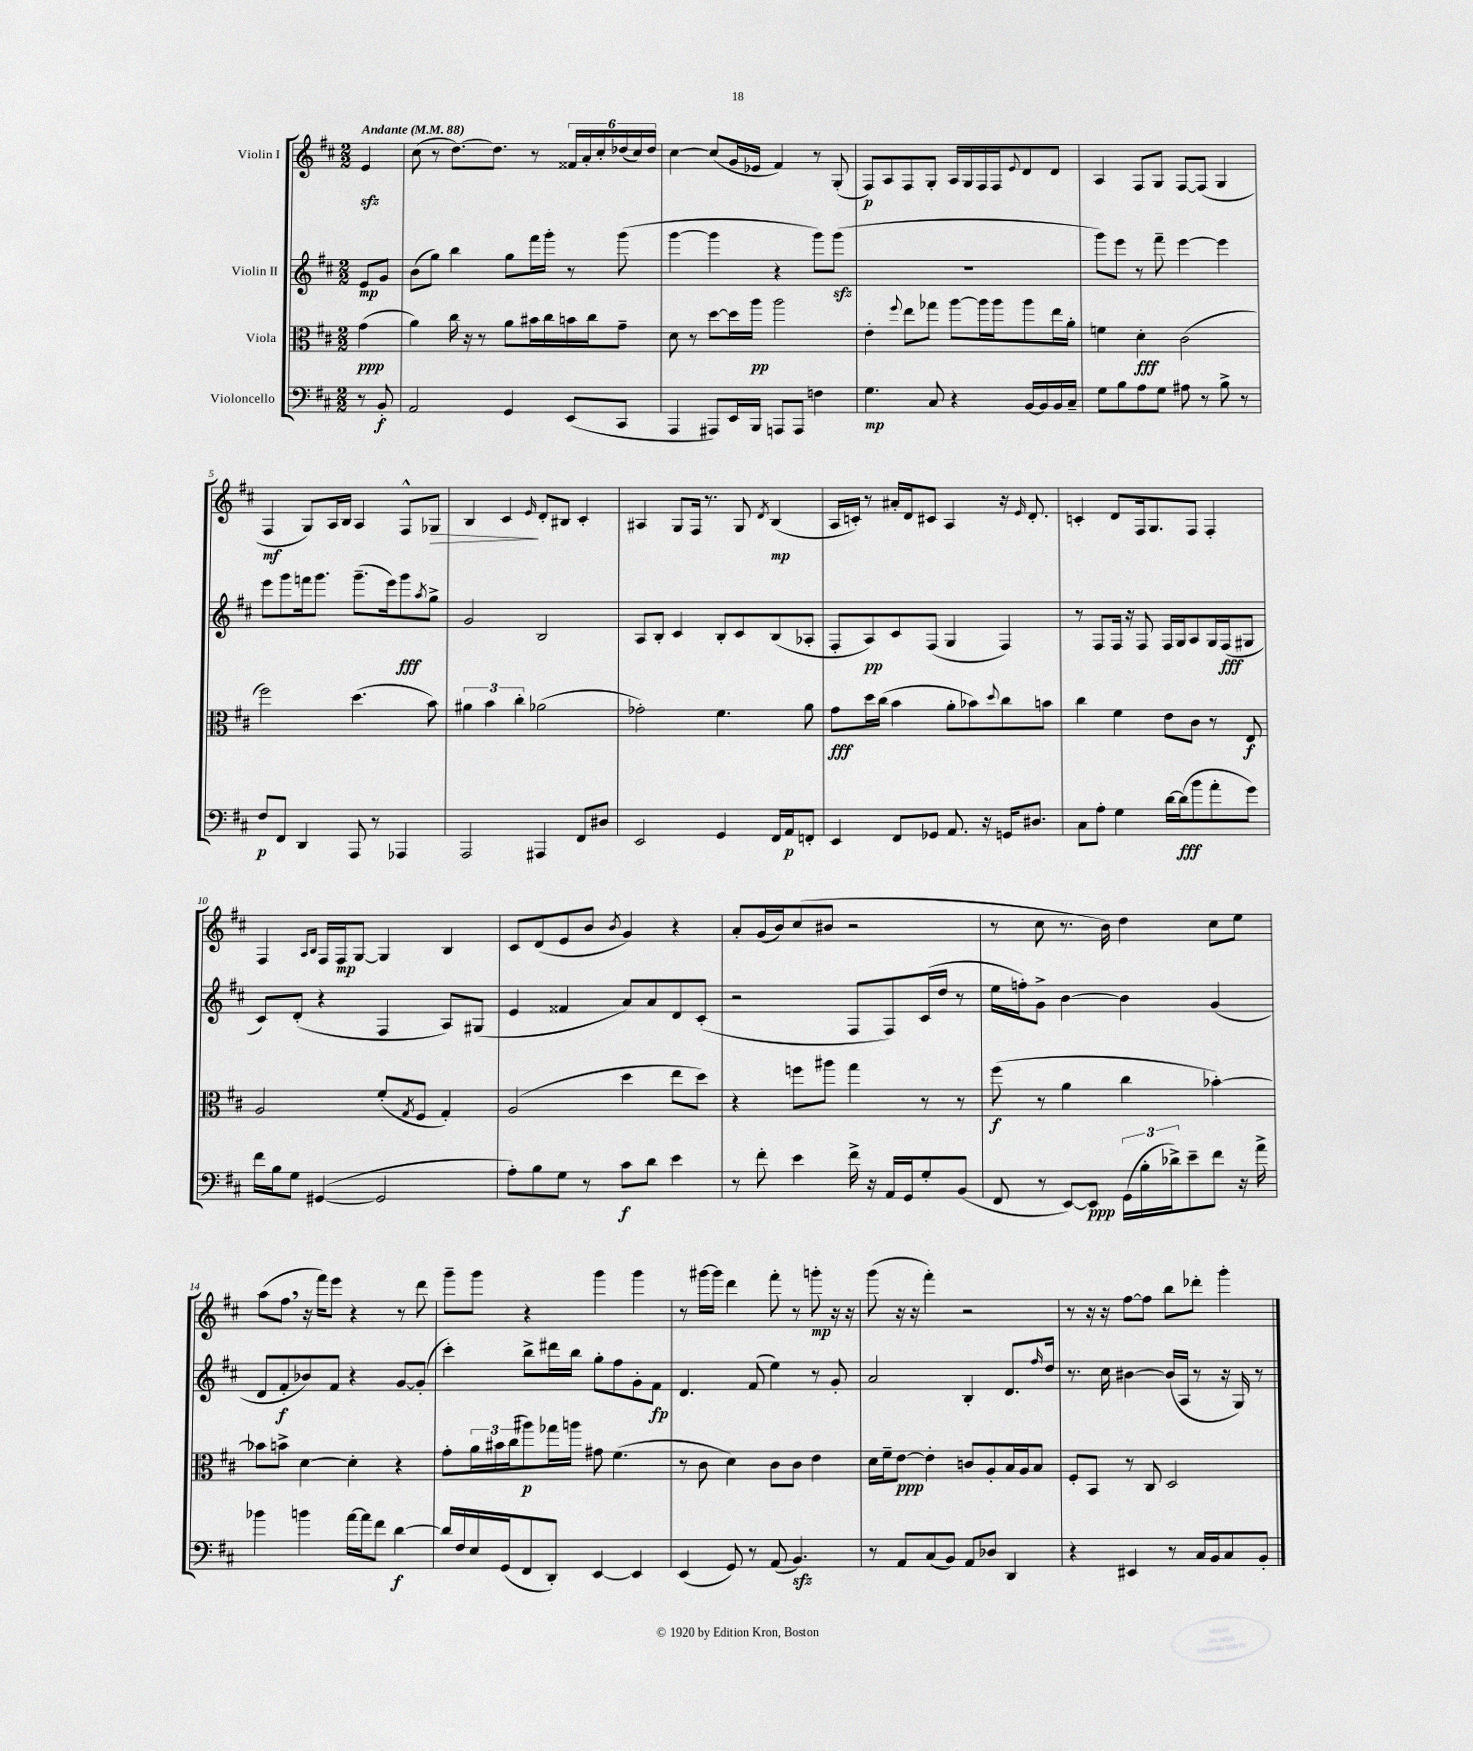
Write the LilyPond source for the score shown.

<<
\new StaffGroup <<
\new Staff = "s0" \with { instrumentName = "Violin I" } {
    \clef treble \key d \major \numericTimeSignature \time 2/2 \partial 4 \tempo "Andante" 4 = 88
    e'4\sfz |
    cis''8( r8 d''8.~) d''8. r8 \tuplet 6/4 { fisis'16 a'16-. cis''16-. des''16( cis''16) des''16 } |
    cis''4~ cis''8( g'16 ees'16 fis'4) r8 g8-.( |
    fis8\p) a8 fis8 g8-. a16 g16 fis16 fis16 \appoggiatura { e'8 } d'8 d'8 |
    a4 fis8 g8 fis8~ fis8( g4 |
    fis4\mf g8) a16 b16 a4 fis8-^ ges8\> |
    b4 cis'4\! \grace { e'16 } d'8-. bis8 cis'4-. |
    ais4 g8 fis16 r8. g8 \acciaccatura { d'8 } b4\mp( |
    a16 c'16-.) r8 ais'16-. d'16 cis'8 a4 r16 \grace { e'16 } d'8.-. |
    c'4-. d'8 fis16 g8. fis8 fis4-. |
    fis4 \grace { a16 b16 } fis16 fis16\mp g8~ g4 b4 |
    cis'8 d'8( e'8 b'8 \acciaccatura { b'8 } g'4) r4 |
    a'8-. g'16( b'16) cis''8( bis'8 r2 |
    r8 cis''8 r8. b'16) d''4 cis''8 e''8 |
    a''8( fis''8 \breathe r16 fis'''16) e'''8 r4 r8 d'''8 |
    g'''8-- g'''8 r4 g'''4 g'''4 |
    r8 gis'''16~ gis'''16 d'''4 fis'''8-. r8 g'''8-.\mp r16 r16 |
    g'''8( r16 r16 fis'''4-.) r2 |
    r8 r16 r16 fis''8~ fis''8 b''8 des'''8-. g'''4-. \bar "|." |
}
\new Staff = "s1" \with { instrumentName = "Violin II" } {
    \clef treble \key d \major \numericTimeSignature \time 2/2 \partial 4
    e'8\mp g'8 |
    b'8( g''8) b''4 g''8 fis'''16 g'''16-. r8 g'''8( |
    g'''4~ g'''4 r4 g'''8) g'''8\sfz( |
    R1 |
    g'''8) e'''8 r8 fis'''8-- e'''4~ e'''4 |
    e'''8 g'''8 f'''16 g'''8. g'''8.--( e'''16) g'''8\fff \acciaccatura { a''8 } g''8-> |
    g'2 b2 |
    a8 b8-. cis'4 b8-. cis'8 b8( aes8-. |
    fis8-. a8\pp) cis'8 fis8( g4 fis4) |
    r8 fis8 fis16 r16 fis8 fis16 g16 a8 g16 fis16\fff( gis8 |
    cis'8) d'8-.( r4 fis4 a8) gis8( |
    e'4 fisis'4 a'8) a'8 d'8 cis'8-.( |
    r2 fis8 fis8) cis'16( d''16 r8 |
    e''16 f''16-.) g'8-> b'4~ b'4 g'4( |
    d'8 fis'8-.\f bes'8) fis'8 r4 g'8~ g'8-.( |
    cis'''4-.) b''8-> dis'''16 b''16 g''8-. fis''8 g'8-. fis'8\fp |
    d'4. fis'8( e''4) r8 g'8-. |
    a'2 b4-. d'8. \grace { fis''16 } d''16 |
    r8. cis''16 bis'4~ bis'16( a16 r8 r16 g16) r8 \bar "|." |
}
\new Staff = "s2" \with { instrumentName = "Viola" } {
    \clef alto \key d \major \numericTimeSignature \time 2/2 \partial 4
    g'4\ppp( |
    a'4) cis''16 r16 r8 a'8 bis'16 cis''16 b'16 cis''16 g'8-- |
    d'8 r8 d''8~ d''16 a''16\pp a''2 |
    e'4-. \appoggiatura { fis''8 } e''8 ges''8 a''8~ a''16 a''16 a''8 e''16 a'16-. |
    f'4 d'4-.\fff cis'2( |
    fis''2) d''4.( b'8) |
    \tuplet 3/2 { ais'4 b'4 cis''4-. } aes'2( |
    ges'2-.) fis'4. a'8 |
    g'8\fff d''16 cis''16( b'4 a'8-. bes'8) \appoggiatura { d''8 } cis''8 b'8 |
    cis''4 fis'4 e'8 cis'8 r8 e8\f |
    a2 fis'8-.( \acciaccatura { g8 } fis8 g4-.) |
    a2( d''4 e''8 d''8) |
    r4 f''8 ais''8 g''4 r8 r8 |
    fis''8\f( r8 a'4 cis''4 bes'4~-.) |
    bes'8 b'8-> d'4~ d'4-. r4 |
    g'8-. \tuplet 3/2 { a'16 bis'16 cis''16( } ais''8\p) ges''16 a''16 gis'8 fis'4.( |
    r8 cis'8 d'4) cis'8 cis'8 e'4 |
    d'16 fis'16-- e'8~\ppp e'4-. c'8 a8-. b16 a16 b8 |
    fis8-. b,8 r8 cis8 d2 \bar "|." |
}
\new Staff = "s3" \with { instrumentName = "Violoncello" } {
    \clef bass \key d \major \numericTimeSignature \time 2/2 \partial 4
    r8 b,8-.\f |
    a,2 g,4 e,8( cis,8 |
    a,,4 ais,,8) e,16 b,,16 a,,8 a,,8 f4 |
    g4.\mp cis8 r4 b,16~ b,16 b,16 cis16-- |
    g8 b8 a8 g8 ais8 r8 b8-> r8 |
    fis8\p fis,8 d,4 a,,8 r8 aes,,4 |
    a,,2 ais,,4 fis,8 dis8 |
    e,2 g,4 fis,16 a,16\p f,8-. |
    e,4 fis,8 ges,8 a,8. r16 g,16 dis8. |
    cis8 a8-. g4 d'16~ d'16\fff( b'8 a'8-. g'8) |
    fis'16 b16 g8 gis,4~( gis,2 |
    a8-.) b8 g8 r8 cis'8\f d'8 e'4 |
    r8 fis'8-. e'4 fis'16-> r16 a,16 g,16 g8-. b,8( |
    fis,8 r8 e,8~) e,8\ppp \tuplet 3/2 { g,16( b16-. des'16->) } e'8-- fis'8 r16 a'16-> |
    bes'4 b'4 a'16~ a'16 fis'8 d'4~\f |
    d'16 fis16 e16 g,16( fis,8 d,8-.) e,4~ e,4 |
    e,4( g,8) r8 a,8( b,4.\sfz) |
    r8 a,8 cis8( b,8) a,8 des8 d,4 |
    r4 eis,4 r8 cis16 b,16 cis8 b,8-. \bar "|." |
}
>>
>>
